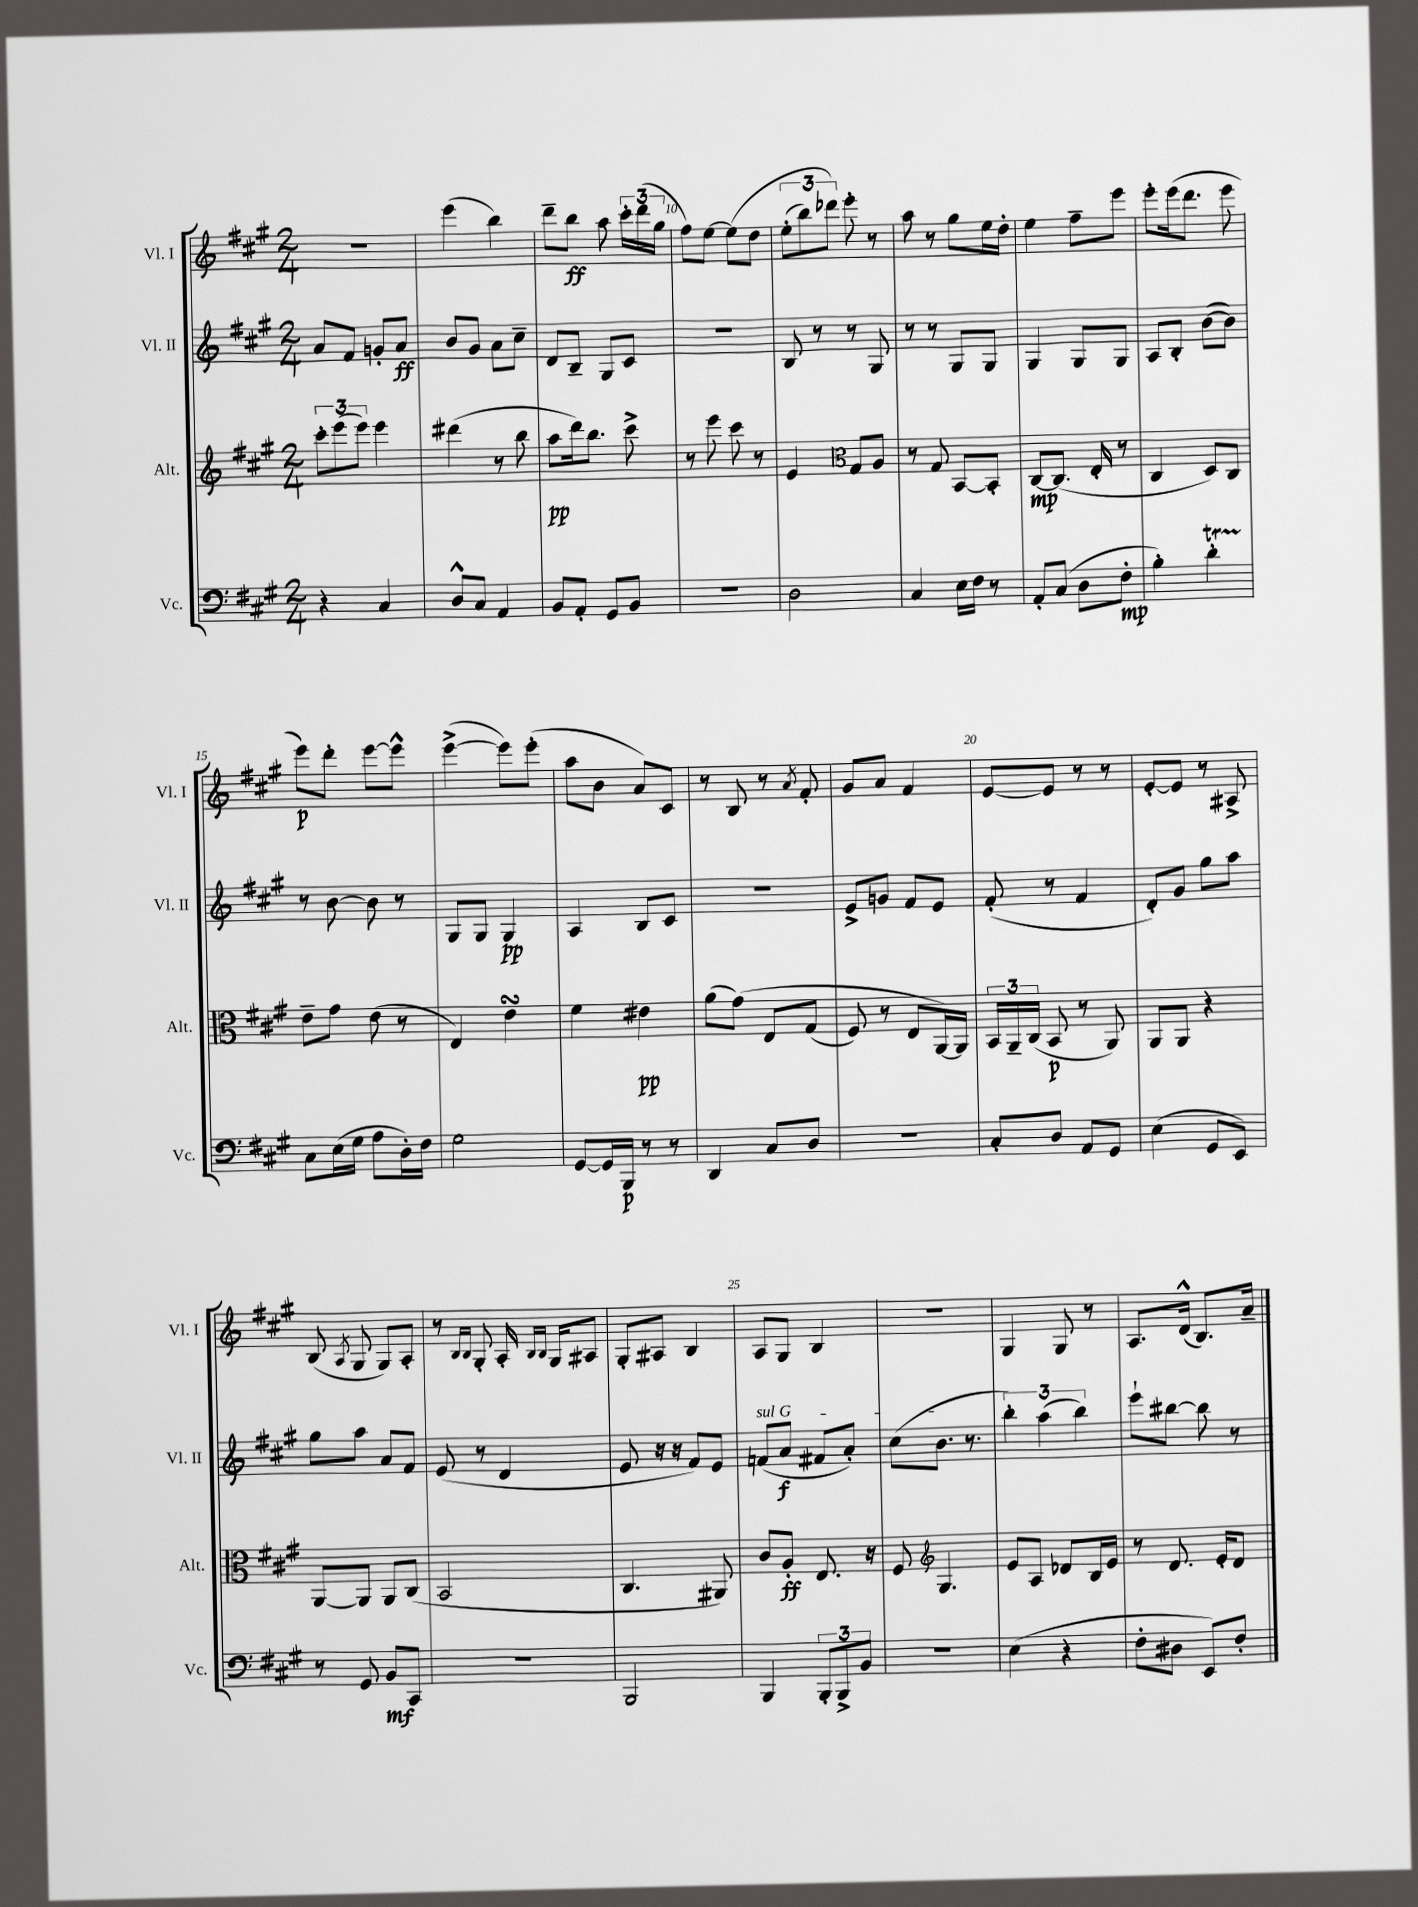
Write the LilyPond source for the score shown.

<<
\new StaffGroup <<
\new Staff = "s0" \with { instrumentName = "Vl. I" shortInstrumentName = "Vl. I" } {
    \clef treble \key a \major \numericTimeSignature \time 2/4
    \autoBeamOff r2 |
    e'''4( b''4) |
    d'''8[-- b''8]\ff a''8 \tuplet 3/2 { cis'''16[-. d'''16( gis''16] } |
    fis''8[) e''8]~ e''8[\( d''8] |
    \tuplet 3/2 { e''8[-.( b''8) des'''8]\) } e'''8-. r8 |
    a''8 r8 gis''8[ e''16 d''16]-. |
    e''4 fis''8[-- e'''8] |
    e'''8[-. e'''16( d'''8.] e'''8 |
    e'''8[\p) d'''8]-. e'''8[~ e'''8]-^ |
    e'''4~->( e'''8[) e'''8]-.( |
    a''8[ b'8] a'8[) cis'8] |
    r8 b8 r8 \acciaccatura { a'8 } fis'8-. |
    gis'8[ a'8] fis'4 |
    e'8[~ e'8] r8 r8 |
    e'8[~-. e'8] r8 ais8-> |
    b8( \acciaccatura { a8 } gis8 gis8[) a8]-. |
    r8 \grace { b16[ b16] } gis8-. a16-. \grace { b16[ b16] } gis16[ ais8] |
    gis8[-. ais8] b4 |
    a8[ gis8] b4 |
    R2 |
    gis4 gis8 r8 |
    a8.[ d'16]-^( b8.[) a'16]-- \bar "|." |
}
\new Staff = "s1" \with { instrumentName = "Vl. II" shortInstrumentName = "Vl. II" } {
    \clef treble \key a \major \numericTimeSignature \time 2/4
    \autoBeamOff a'8[ fis'8] g'8[-. a'8]\ff |
    b'8[ gis'8] a'8[ cis''8]-- |
    d'8[ b8]-- gis8[ cis'8] |
    r2 |
    b8 r8 r8 gis8 |
    r8 r8 gis8[ gis8] |
    gis4 gis8[ gis8] |
    a8[ b8]-. b'8[~( b'8]) |
    r8 b'8~ b'8 r8 |
    gis8[ gis8] gis4\pp |
    a4 b8[ cis'8] |
    R2 |
    e'8[-> g'8] fis'8[ e'8] |
    fis'8-.( r8 fis'4 |
    d'8[-.) gis'8] gis''8[ a''8] |
    gis''8[ a''8] a'8[ fis'8] |
    e'8( r8 d'4 |
    e'8 r16 r16 fis'8[) e'8] |
    \once \override TextSpanner.bound-details.left.text = \markup { \italic "sul G" } f'8[\startTextSpan( a'8]\f fis'8[ a'8]-.) |
    cis''8[( b'8.]\stopTextSpan r8. |
    \tuplet 3/2 { b''4-.) a''4( b''4) } |
    e'''8[-! bis''8]~ bis''8 r8 \bar "|." |
}
\new Staff = "s2" \with { instrumentName = "Alt." shortInstrumentName = "Alt." } {
    \clef treble \key a \major \numericTimeSignature \time 2/4
    \autoBeamOff \tuplet 3/2 { cis'''8[-. e'''8( e'''8]) } e'''4 |
    dis'''4( r8 b''8 |
    a''8[\pp d'''16) b''8.] cis'''8-> |
    r8 e'''8 cis'''8 r8 |
    e'4 \clef alto gis8[ a8] |
    r8 gis8 b,8[~ b,8]-. |
    cis8[~\mp cis8.]( e16-. r8 |
    cis4 d8[) cis8] |
    e'8[-- gis'8] e'8( r8 |
    e4) e'4\turn |
    fis'4 eis'4\pp |
    a'8[( gis'8])\( e8[ gis8]( |
    fis8) r8 e8[ a,16~\) a,16] |
    \tuplet 3/2 { b,16[ a,16-- cis16]( } b,8\p r8 a,8) |
    a,8[ a,8] r4 |
    a,8[~ a,8] a,8[ cis8]( |
    b,2 |
    cis4. ais,8) |
    cis'8[ a8]-.\ff e8. r16 |
    fis8 \clef treble gis4. |
    e'8[ a8] des'8[ b16 e'16] |
    r8 d'8. e'16[-. d'8] \bar "|." |
}
\new Staff = "s3" \with { instrumentName = "Vc." shortInstrumentName = "Vc." } {
    \clef bass \key a \major \numericTimeSignature \time 2/4
    \autoBeamOff r4 cis4 |
    d8[-^ cis8] a,4 |
    b,8[ a,8]-. gis,8[ b,8] |
    r2 |
    d2 |
    cis4 e16[ fis16] r8 |
    a,8[-. cis8]( d8[ fis8]-.\mp |
    b4-.) d'4-.\startTrillSpan |
    cis8[\stopTrillSpan e16( gis16] a8[ d16-.) fis16] |
    gis2 |
    gis,8[~ gis,16 b,,16]\p r8 r8 |
    d,4 cis8[ d8] |
    r2 |
    cis8[-. d8] a,8[ gis,8] |
    e4( gis,8[ e,8]) |
    r8 gis,8 b,8[\mf cis,8] |
    r2 |
    b,,2 |
    b,,4 \tuplet 3/2 { b,,8[-. b,,8-> b,8] } |
    r2 |
    e4( r4 |
    fis8[-. dis8] e,8[) fis8]-. \bar "|." |
}
>>
>>
\layout { \context { \Score currentBarNumber = #7 \override BarNumber.break-visibility = ##(#f #t #t) barNumberVisibility = #(every-nth-bar-number-visible 5) } }
